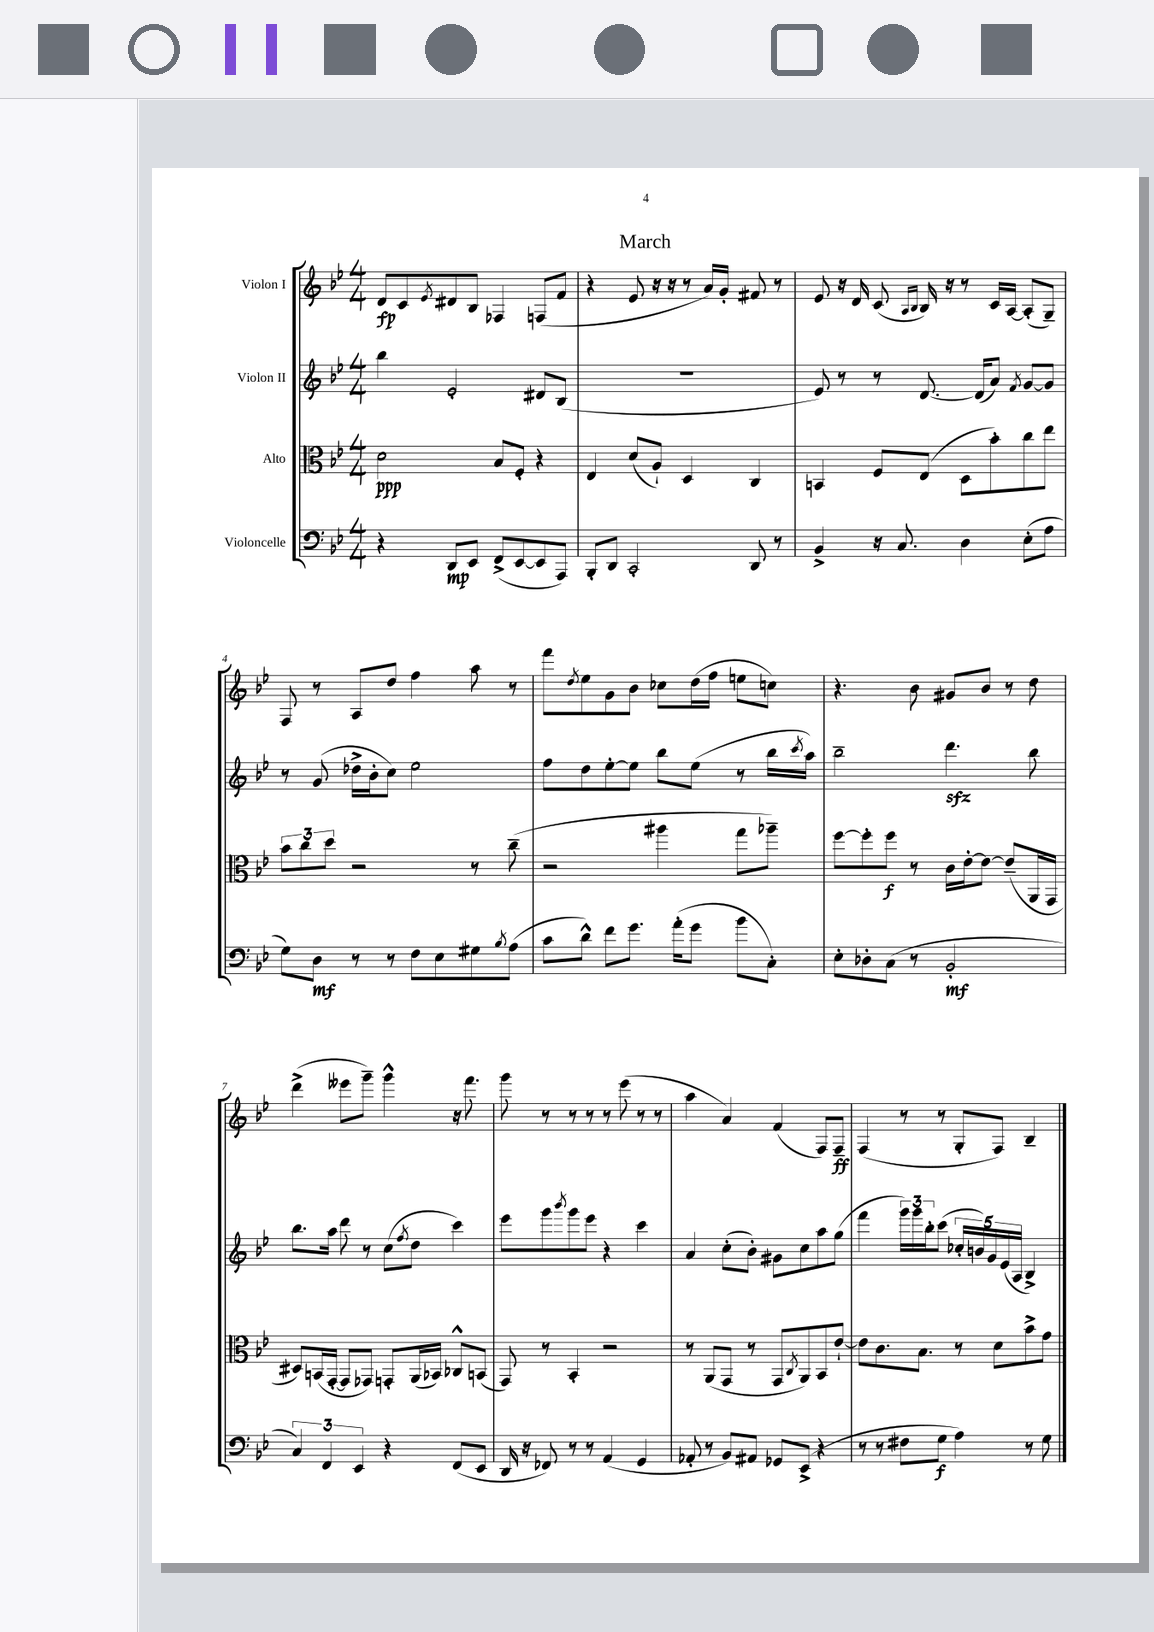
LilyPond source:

\header { title = "March" }
<<
\new StaffGroup <<
\new Staff = "s0" \with { instrumentName = "Violon I" } {
    \clef treble \key bes \major \numericTimeSignature \time 4/4
    d'8\fp c'8 \acciaccatura { ees'8 } dis'8 bes8 fes4 f8( f'8 |
    r4 ees'8 r16 r16 r8 a'16) g'16-. fis'8 r8 |
    ees'8 r16 d'16 c'8( \grace { a16 bes16 } bes16) r16 r8 c'16 a16~ a8-.( g8--) |
    f8 r8 a8 d''8 f''4 a''8 r8 |
    f'''8 \acciaccatura { d''8 } ees''8 g'8 bes'8 ces''8 d''16( f''16 e''8 c''8) |
    r4. bes'8 gis'8 bes'8 r8 d''8 |
    d'''4->( eeses'''8 g'''8--) g'''4-^ r16 f'''8. |
    g'''8 r8 r8 r8 r8 ees'''8( r8 r8 |
    a''4 a'4) f'4( f8) f8--\ff |
    f4( r8 r8 g8-. f8) bes4-- \bar "|." |
}
\new Staff = "s1" \with { instrumentName = "Violon II" } {
    \clef treble \key bes \major \numericTimeSignature \time 4/4
    bes''4 ees'2-. dis'8 bes8( |
    R1 |
    ees'8) r8 r8 d'8.~ d'16( a'8) \acciaccatura { f'8 } g'8~ g'8 |
    r8 g'8( des''16-> bes'16-. c''8) ees''2 |
    f''8 d''8 ees''8~-. ees''8 bes''8 ees''8( r8 bes''16 \acciaccatura { c'''8 } a''16) |
    bes''2-- d'''4.\sfz bes''8 |
    bes''8. a''16 d'''8 r8 c''8( \acciaccatura { f''8 } d''8 c'''4) |
    ees'''8 g'''8 \acciaccatura { bes'''8 } g'''8 ees'''8 r4 c'''4 |
    a'4 c''8-.( bes'8-.) gis'8 c''8 a''8 g''8( |
    f'''4 \tuplet 3/2 { g'''16) g'''16 bes''16-. } c'''8( \tuplet 5/4 { ces''16-. b'16) g'16 ees'16( a16 } bes4->) \bar "|." |
}
\new Staff = "s2" \with { instrumentName = "Alto" } {
    \clef alto \key bes \major \numericTimeSignature \time 4/4
    d'2\ppp bes8 f8-. r4 |
    ees4 d'8( a8-!) d4 c4 |
    b,4 f8 ees8( d8 bes'8-.) c''8 ees''8 |
    \tuplet 3/2 { bes'8 c''8 d''8 } r2 r8 c''8--( |
    r2 ais''4 g''8 aes''8--) |
    f''8~ f''8-. f''8\f r8 c'16 ees'16~-. ees'8~ ees'8--( a,16 g,16 |
    dis8) b,16( g,16~-. g,8 ges,8) g,8-. a,16( bes,16) ces8-^ b,8( |
    g,8) r8 bes,4-. r2 |
    r8 a,8( g,8 r8 g,8 \acciaccatura { c8 } a,8) bes,8 ees'8~-! |
    ees'8 c'8. bes8. r8 d'8 bes'8-> g'8 \bar "|." |
}
\new Staff = "s3" \with { instrumentName = "Violoncelle" } {
    \clef bass \key bes \major \numericTimeSignature \time 4/4
    r4 d,8\mp ees,8 f,8->( ees,8~ ees,8 a,,8) |
    bes,,8-. d,8 c,2-. d,8 r8 |
    bes,4-> r16 c8. d4 ees8-.( a8 |
    g8) d8\mf r8 r8 f8 ees8 gis8 \acciaccatura { bes8 } a8( |
    c'8 d'8-^) f'8 g'8. a'16-.( g'8 bes'8 c8-.) |
    ees8-. des8-. c8( r8 bes,2-.\mf |
    \tuplet 3/2 { c4) f,4 ees,4 } r4 f,8( ees,8 |
    d,16 r16 fes,8) r8 r8 a,4( g,4 |
    aes,8-. r8 bes,8) ais,8 ges,8 ees,8->( r4 |
    r8 r8 fis8 g8\f a4) r8 g8 \bar "|." |
}
>>
>>
